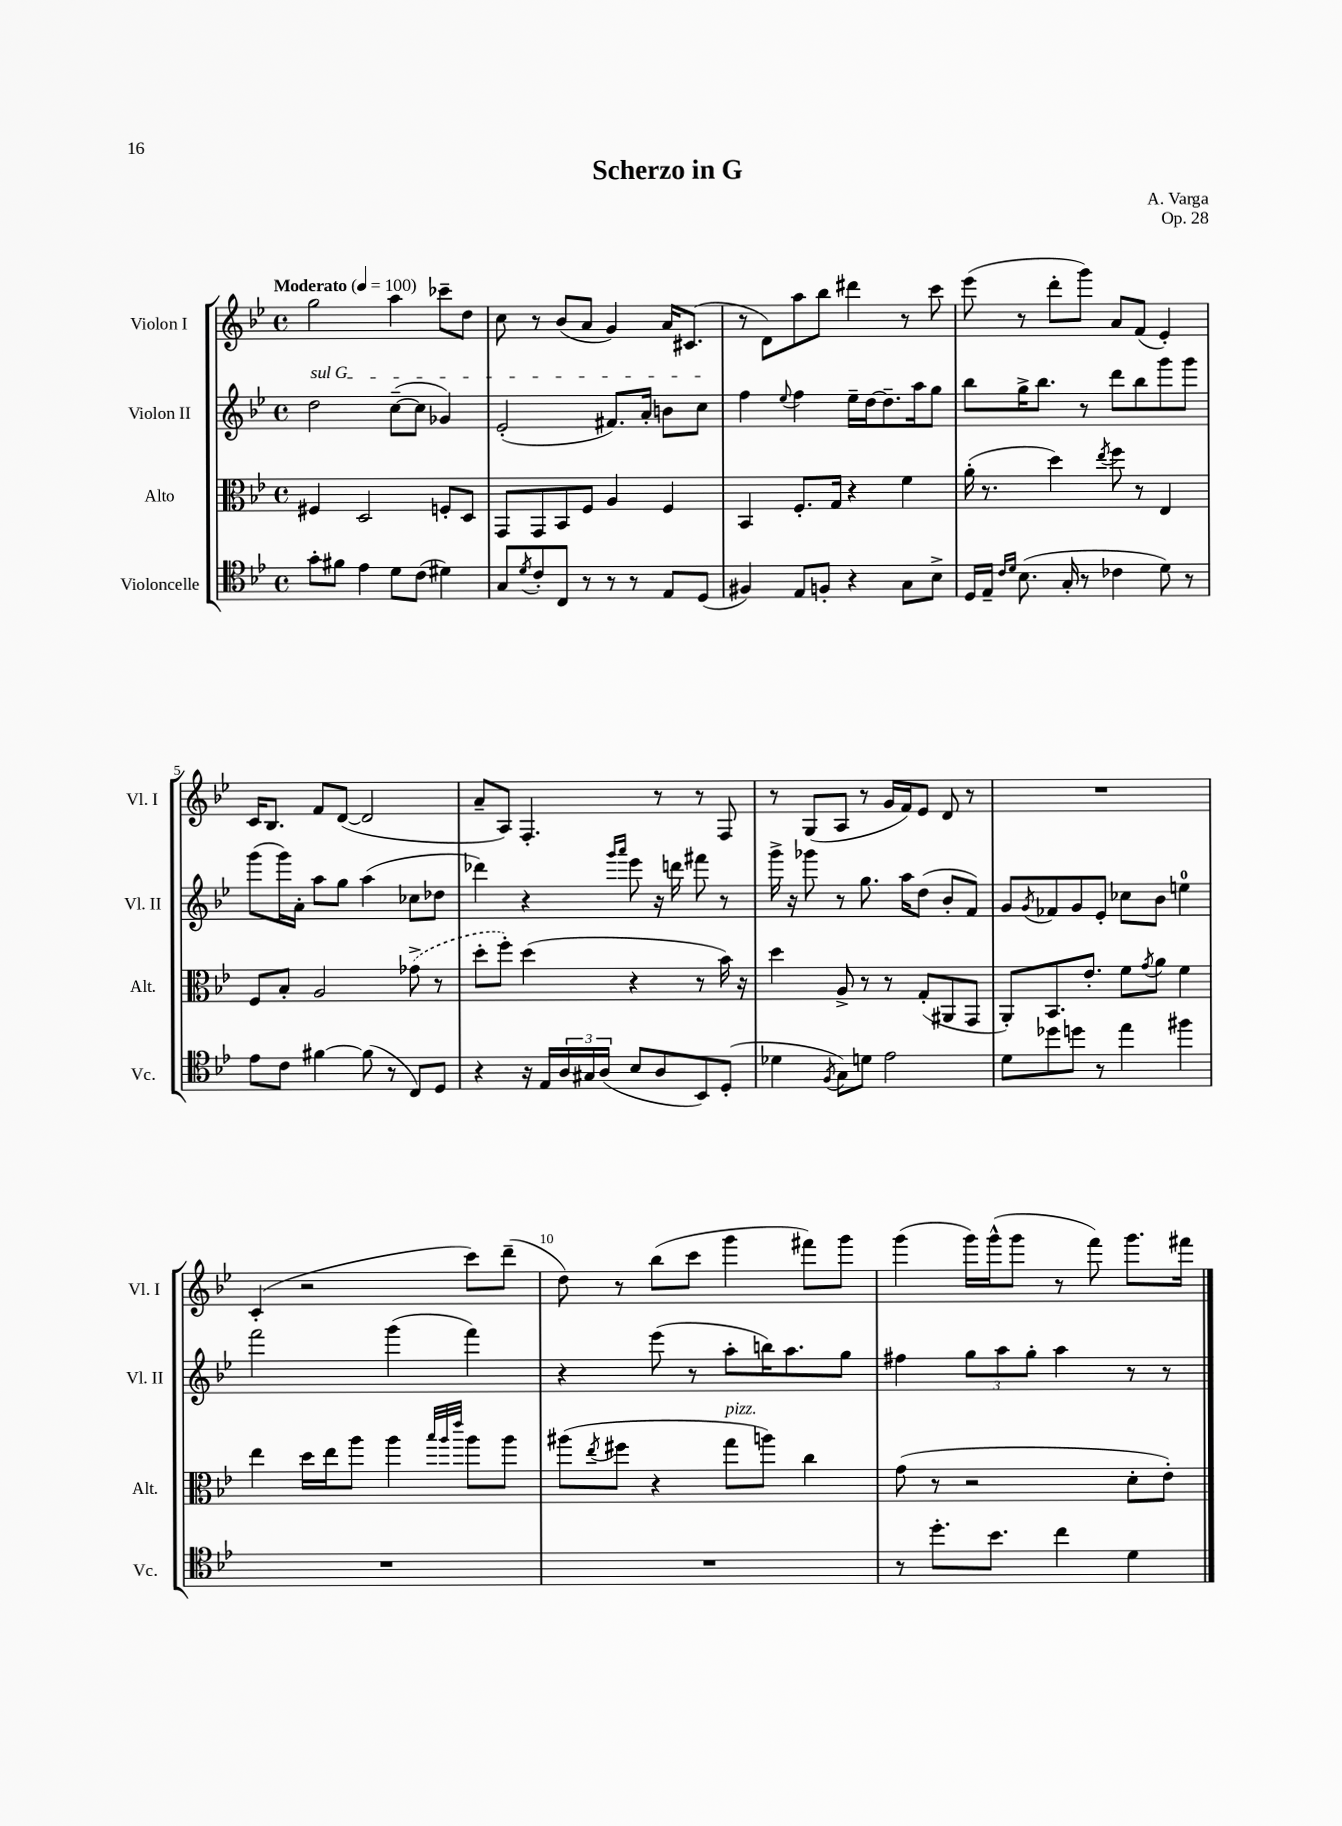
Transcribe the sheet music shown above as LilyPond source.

\header { title = "Scherzo in G" composer = "A. Varga" opus = "Op. 28" }
<<
\new StaffGroup <<
\new Staff = "s0" \with { instrumentName = "Violon I" shortInstrumentName = "Vl. I" } {
    \clef treble \key bes \major \defaultTimeSignature \time 4/4 \tempo "Moderato" 4 = 100
    g''2 a''4 ces'''8-- d''8 |
    c''8 r8 bes'8( a'8 g'4) a'16 cis'8.( |
    r8 d'8) a''8 bes''8 dis'''4 r8 c'''8 |
    ees'''8( r8 d'''8-. g'''8) a'8 f'8( ees'4-.) |
    c'16 bes8. f'8 d'8~( d'2 |
    a'8-- a8) f4.-. r8 r8 f8 |
    r8 g8( a8 r8 g'16 f'16) ees'8 d'8 r8 |
    R1 |
    c'4-.( r2 c'''8) d'''8--( |
    d''8) r8 bes''8( c'''8 g'''4 fis'''8) g'''8 |
    g'''4( g'''16) g'''16-^( g'''8 r8 f'''8) g'''8. fis'''16 \bar "|." |
}
\new Staff = "s1" \with { instrumentName = "Violon II" shortInstrumentName = "Vl. II" } {
    \clef treble \key bes \major \defaultTimeSignature \time 4/4
    \once \override TextSpanner.bound-details.left.text = \markup { \italic "sul G" } d''2\startTextSpan c''8~--( c''8 ges'4) |
    ees'2-.( fis'8.) a'16-. b'8 c''8\stopTextSpan |
    f''4 \appoggiatura { ees''8 } f''4 ees''16-- d''16~ d''8.-- a''16 g''8 |
    bes''8 g''16-> bes''8. r8 d'''8 bes''8 g'''8 g'''8 |
    g'''8( g'''16) a'16-. a''8 g''8 a''4( ces''8 des''8 |
    des'''4) r4 \grace { g'''16 a'''16 } ees'''8 r16 d'''16 fis'''8 r8 |
    g'''16-> r16 ges'''8 r8 g''8. a''16 d''8( bes'8-. f'8) |
    g'8 \acciaccatura { g'8 } fes'8 g'8 ees'8-. ces''8 bes'8 e''4-0 |
    f'''2 g'''4( f'''4) |
    r4 ees'''8( r8 a''8-. b''16) a''8. g''8 |
    fis''4 \tuplet 3/2 { g''8 a''8 g''8-. } a''4 r8 r8 \bar "|." |
}
\new Staff = "s2" \with { instrumentName = "Alto" shortInstrumentName = "Alt." } {
    \clef alto \key bes \major \defaultTimeSignature \time 4/4
    fis4 d2 f8-. d8 |
    g,8 g,8 bes,8 f8 a4 f4 |
    bes,4 f8.-. g16 r4 f'4 |
    a'16-.( r8. d''4) \acciaccatura { ees''8 } f''8 r8 ees4 |
    f8 bes8-. a2 \once \slurDashed ges'8->( r8 |
    d''8-. f''8-.) d''4( r4 r8 bes'16) r16 |
    d''4 a8-> r8 r8 g8-.( ais,8 g,8 |
    a,8-.) bes,8. ees'8.-. f'8 \acciaccatura { g'8 } a'8 f'4 |
    ees''4 d''16 ees''16 a''8 a''4 \grace { bes''32 a''32 ees'''32 } a''8 a''8 |
    ais''8( \acciaccatura { ees''8 } fis''8 r4 g''8^\markup { \italic "pizz." } a''8) c''4 |
    g'8( r8 r2 d'8-. ees'8-.) \bar "|." |
}
\new Staff = "s3" \with { instrumentName = "Violoncelle" shortInstrumentName = "Vc." } {
    \clef tenor \key bes \major \defaultTimeSignature \time 4/4
    g'8-. fis'8 ees'4 d'8 c'8( dis'4) |
    g8 \acciaccatura { d'8 } c'8-. c8 r8 r8 r8 ees8 d8( |
    fis4) ees8 f8-. r4 g8 bes8-> |
    d16 ees16-- \grace { c'16 d'16 } bes8.( g16-. r8 ces'4 d'8) r8 |
    ees'8 c'8 fis'4~ fis'8( r8 c8) d8 |
    r4 r16 ees16 \tuplet 3/2 { a16 gis16 a16( } bes8 a8 bes,8) d8-.( |
    des'4 \acciaccatura { f8 } g8) d'8 ees'2 |
    d'8 des''8 d''8 r8 ees''4 fis''4 |
    R1 |
    R1 |
    r8 d''8.-. bes'8. c''4 d'4 \bar "|." |
}
>>
>>
\layout { \context { \Score \override BarNumber.break-visibility = ##(#f #t #t) barNumberVisibility = #(every-nth-bar-number-visible 5) } }
